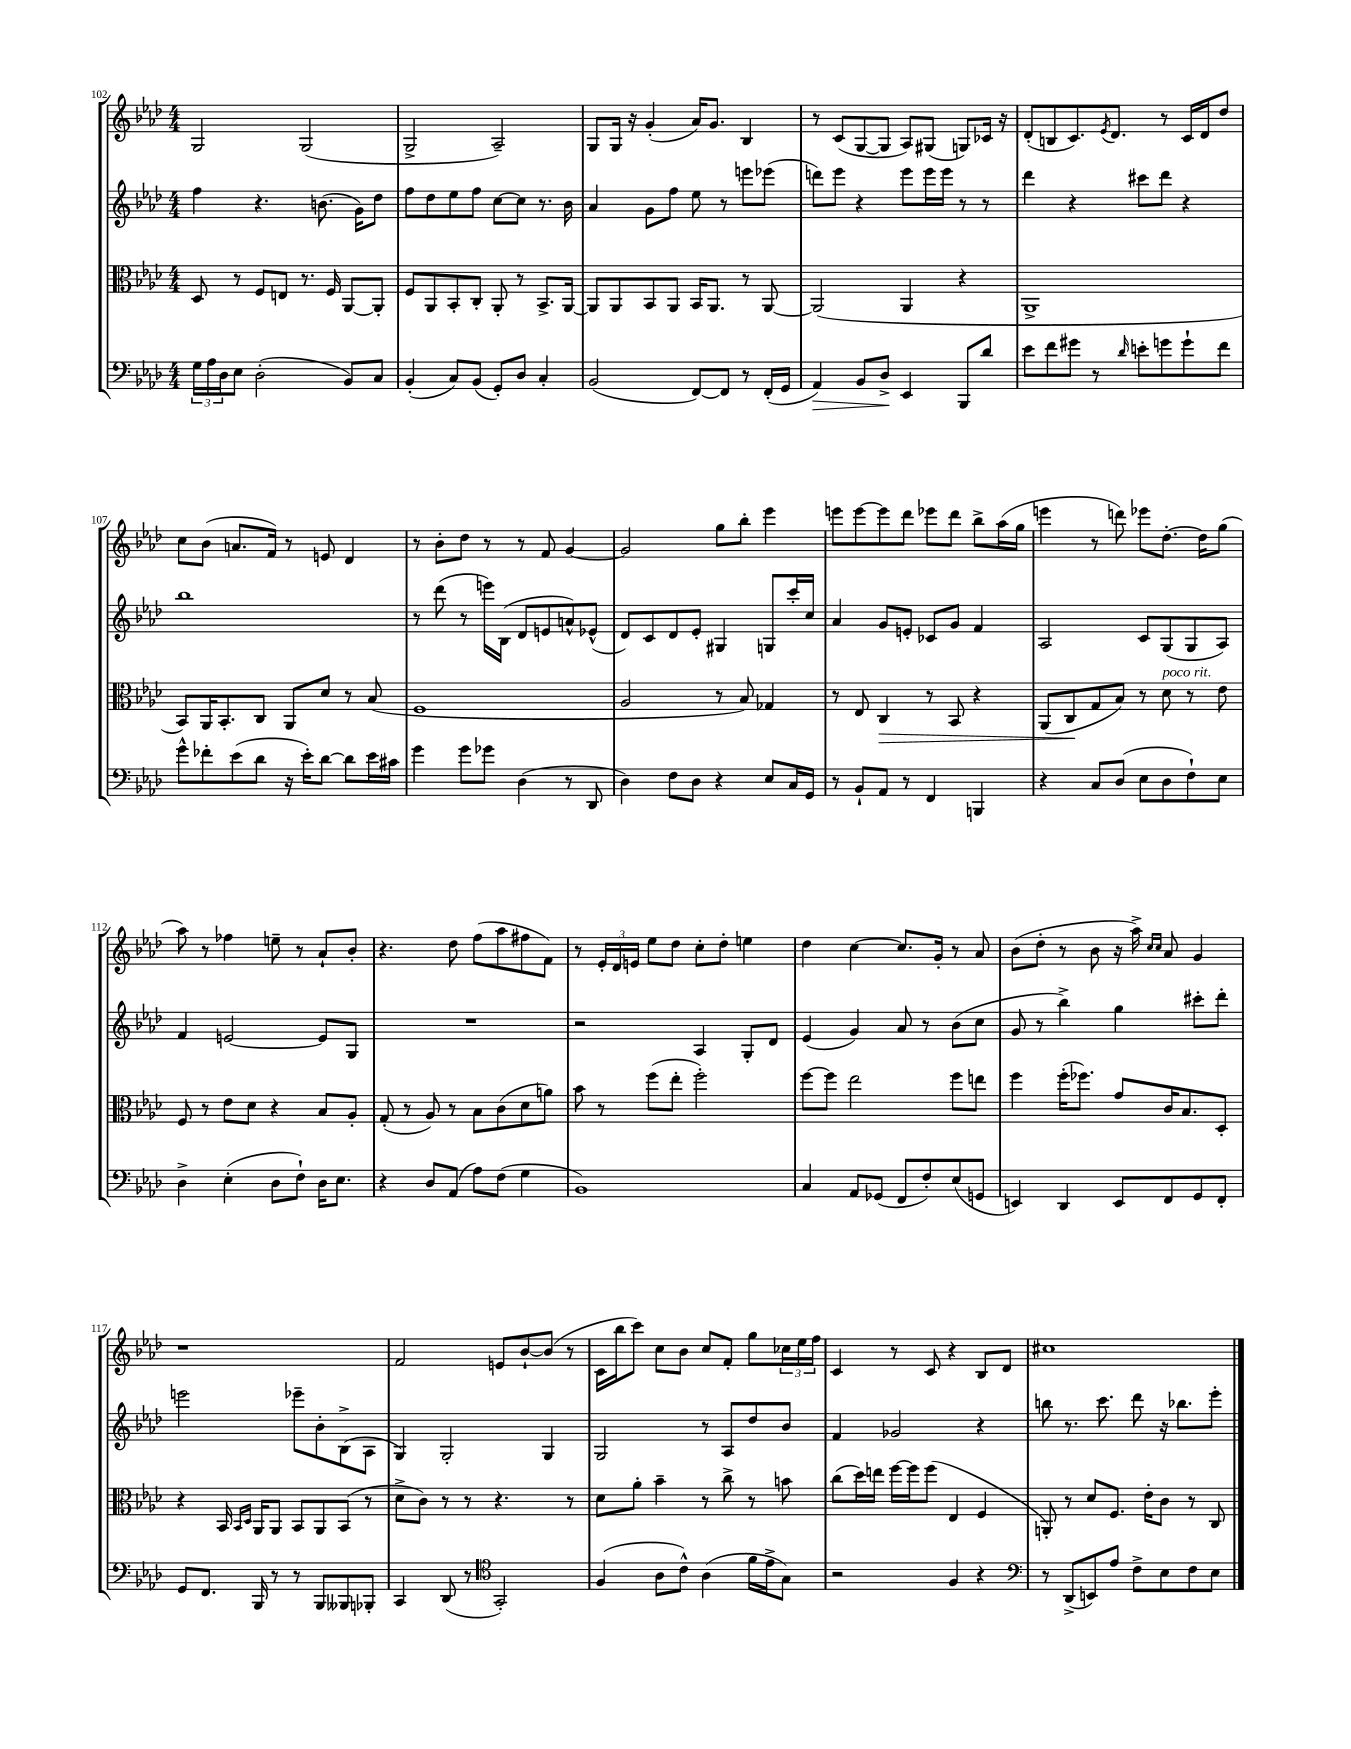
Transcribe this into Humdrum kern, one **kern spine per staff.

**kern	**kern	**kern	**kern
*staff4	*staff3	*staff2	*staff1
*clefF4	*clefC3	*clefG2	*clefG2
*k[b-e-a-d-]	*k[b-e-a-d-]	*k[b-e-a-d-]	*k[b-e-a-d-]
*M4/4	*M4/4	*M4/4	*M4/4
24G	8D-	4ff	2G
24A-	.	.	.
24D-	.	.	.
8E-	8r	.	.
(2D-'	8F	4.r	.
.	8E	.	.
.	8.r	.	(2G
.	.	(8.b	.
.	16F	.	.
8BB-)	[8AA-	.	.
.	.	16g)	.
8C	8AA-']	8dd-	.
=	=	=	=
(4BB-'	8F	8ff	2G^
.	8AA-	8dd-	.
8C)	8BB-'	8ee-	.
(8BB-	8C'	8ff	.
8GG')	8AA-'	[8cc	2A-~)
8D-	8r	8cc]	.
4C'	8.BB-^	8.r	.
.	[16AA-	16b-	.
=	=	=	=
(2BB-	8AA-]	4a-	8G
.	8AA-	.	16G
.	.	.	16r
.	8BB-	8g	(4g'
.	8AA-	8ff	.
[8FF)	16BB-	8ee-	16a-)
.	8.AA-	.	8.g
8FF]	.	8r	.
8r	8r	8eee	4B-
(16FF'	[8AA-	(8eee-	.
16GG	.	.	.
=	=	=	=
4AA-)	(2AA-]	8ddd)	8r
.	.	8eee-	(8c
8BB-	.	4r	[8G
8D-^	.	.	8G]
4EE-	4AA-	8eee-	8A-)
.	.	16eee-	(8G#
.	.	16eee-	.
8BBB-	4r	8r	8G)
8d-	.	8r	16c-
.	.	.	16r
=	=	=	=
8e-	1AA-^	4ddd-	(8d-'
8f	.	.	8B
8g#	.	4r	8.c)
8r	.	.	.
.	.	.	8qe-
.	.	.	8.d-
16qqd-	.	.	.
8e'	.	8ccc#	.
8g	.	8ddd-	8r
8g`	.	4r	16c
.	.	.	16d-
8f	.	.	8dd-
=	=	=	=
8g^^	8BB-)	1bb-	8cc
8f-'	16AA-	.	(8b-
.	8.BB-'	.	.
(8e-	.	.	8.a
8d-	8C	.	.
.	.	.	16f)
16r	8AA-	.	8r
16e-')	.	.	.
[8d-	8d-	.	8e
8d-]	8r	.	4d-
16e-	(8B-	.	.
16c#	.	.	.
=	=	=	=
4g	1F	8r	8r
.	.	(8ddd-	8b-'
8g	.	8r	8dd-
8g-	.	16eee)	8r
.	.	(16B-	.
(4D-	.	8d-	8r
.	.	8e	8f
8r	.	8a^^)	[4g
8DD-	.	(8e-^^	.
=	=	=	=
4D-)	2A-	8d-)	2g]
.	.	8c	.
8F	.	8d-	.
8D-	.	8e-'	.
4r	8r	4G#	8gg
.	8B-)	.	8bb-'
8E-	4G-	8G	4eee-
16C	.	16ccc'	.
16GG	.	16cc	.
=	=	=	=
8r	8r	4a-	8eee
8BB-`	8E-	.	[8eee
8AA-	4C	8g	8eee]
8r	.	8e'	8ddd-
4FF	8r	8c-	8eee-
.	8BB-	8g	8ddd-
4BBB	4r	4f	8bb-^
.	.	.	(16aa-
.	.	.	16gg
=	=	=	=
4r	(8AA-	2A-	4eee
.	8C	.	.
8C	8G	.	8r
(8D-	8B-)	.	8ddd)
8E-	8r	8c	8eee-
8D-	8d-	(8G	[8.dd-'
8F`)	8r	8G	.
.	.	.	16dd-]
8E-	8e-	8A-)	(8gg
=	=	=	=
4D-^	8F	4f	8aa-)
.	8r	.	8r
(4E-'	8e-	[2e	4ff-
.	8d-	.	.
8D-	4r	.	8ee~
8F`)	.	.	8r
16D-	8B-	8e]	8a-`
8.E-	.	.	.
.	8A-'	8G	8b-'
=	=	=	=
4r	(8G'	1r	4.r
.	8r	.	.
8D-	8A-)	.	.
(8AA-	8r	.	8dd-
8A-)	8B-	.	(8ff
(8F	(8c	.	8aa-
4G	8d-	.	8ff#
.	8a)	.	8f)
=	=	=	=
1BB-)	8b-	2r	8r
.	8r	.	24e-'
.	.	.	24d-
.	.	.	24e
.	(8ff	.	8ee-
.	8ee-'	.	8dd-
.	2ff')	4A-	8cc'
.	.	.	8dd-'
.	.	8G'	4ee
.	.	8d-	.
=	=	=	=
4C	[8ff	(4e-	4dd-
.	8ff]	.	.
8AA-	2ee-	4g)	[4cc
(8GG-	.	.	.
8FF	.	8a-	8.cc]
8F')	.	8r	.
.	.	.	16g'
(8E-	8ff	(8b-	8r
8GG	8ee	8cc	8a-
=	=	=	=
4EE)	4ff	8g	(8b-
.	.	8r	8dd-'
4DD-	(16ff'	4bb-^)	8r
.	8.ff-)	.	.
.	.	.	8b-
8EE	8g	4gg	16r
.	.	.	16aa-^)
.	.	.	16qqcc
.	.	.	16qqcc
8FF	16c	.	8a-
.	8.B-	.	.
8GG	.	8ccc#'	4g
8FF'	8D-'	8ddd-'	.
=	=	=	=
8GG	4r	2eee	1r
8.FF	.	.	.
.	16BB-	.	.
.	16qqBB-	.	.
.	16qqD-	.	.
16BBB-	16AA-	.	.
8r	8AA-	.	.
8r	8BB-	8eee-~	.
8BBB-	8AA-	8b-'	.
8BBB--	(8BB-	(8B-^	.
8BBB-'	8r	8A-	.
=	=	=	=
4CC	8d-^	4G)	2f
.	8c)	.	.
(8DD-	8r	2G'	.
8r	8r	.	.
*clefC4	*	*	*
2GG')	4.r	.	8e
.	.	.	[8b-`
.	.	4G	(8b-]
.	8r	.	8r
=	=	=	=
(4F	8d-	2G	16c
.	.	.	16bb-
.	8a-'	.	8ccc)
8A-	4b-~	.	8cc
8c^^)	.	.	8b-
(4A-	8r	8r	8cc
.	8cc^	8A-	8f'
16f	8r	8dd-	8gg
16e-^	.	.	.
8G)	8b	8b-	24cc-
.	.	.	24ee-
.	.	.	24ff
=	=	=	=
2r	(8cc	4f	4c
.	16dd-)	.	.
.	16ee	.	.
.	[16ff	2g-	8r
.	16ff]	.	.
.	(8ff	.	8c
4F	4E-	.	4r
4r	4F	4r	8B-
.	.	.	8d-
=	=	=	=
*clefF4	*	*	*
8r	8AA')	8bb	1cc#
(8DD-^	8r	8.r	.
8EE)	8d-	.	.
.	.	8.ccc	.
8A-	8.F	.	.
8F^	.	8ddd-	.
.	16e-'	.	.
8E-	8c	16r	.
.	.	8.bb-	.
8F	8r	.	.
8E-	8C	8eee-'	.
==	==	==	==
*-	*-	*-	*-
